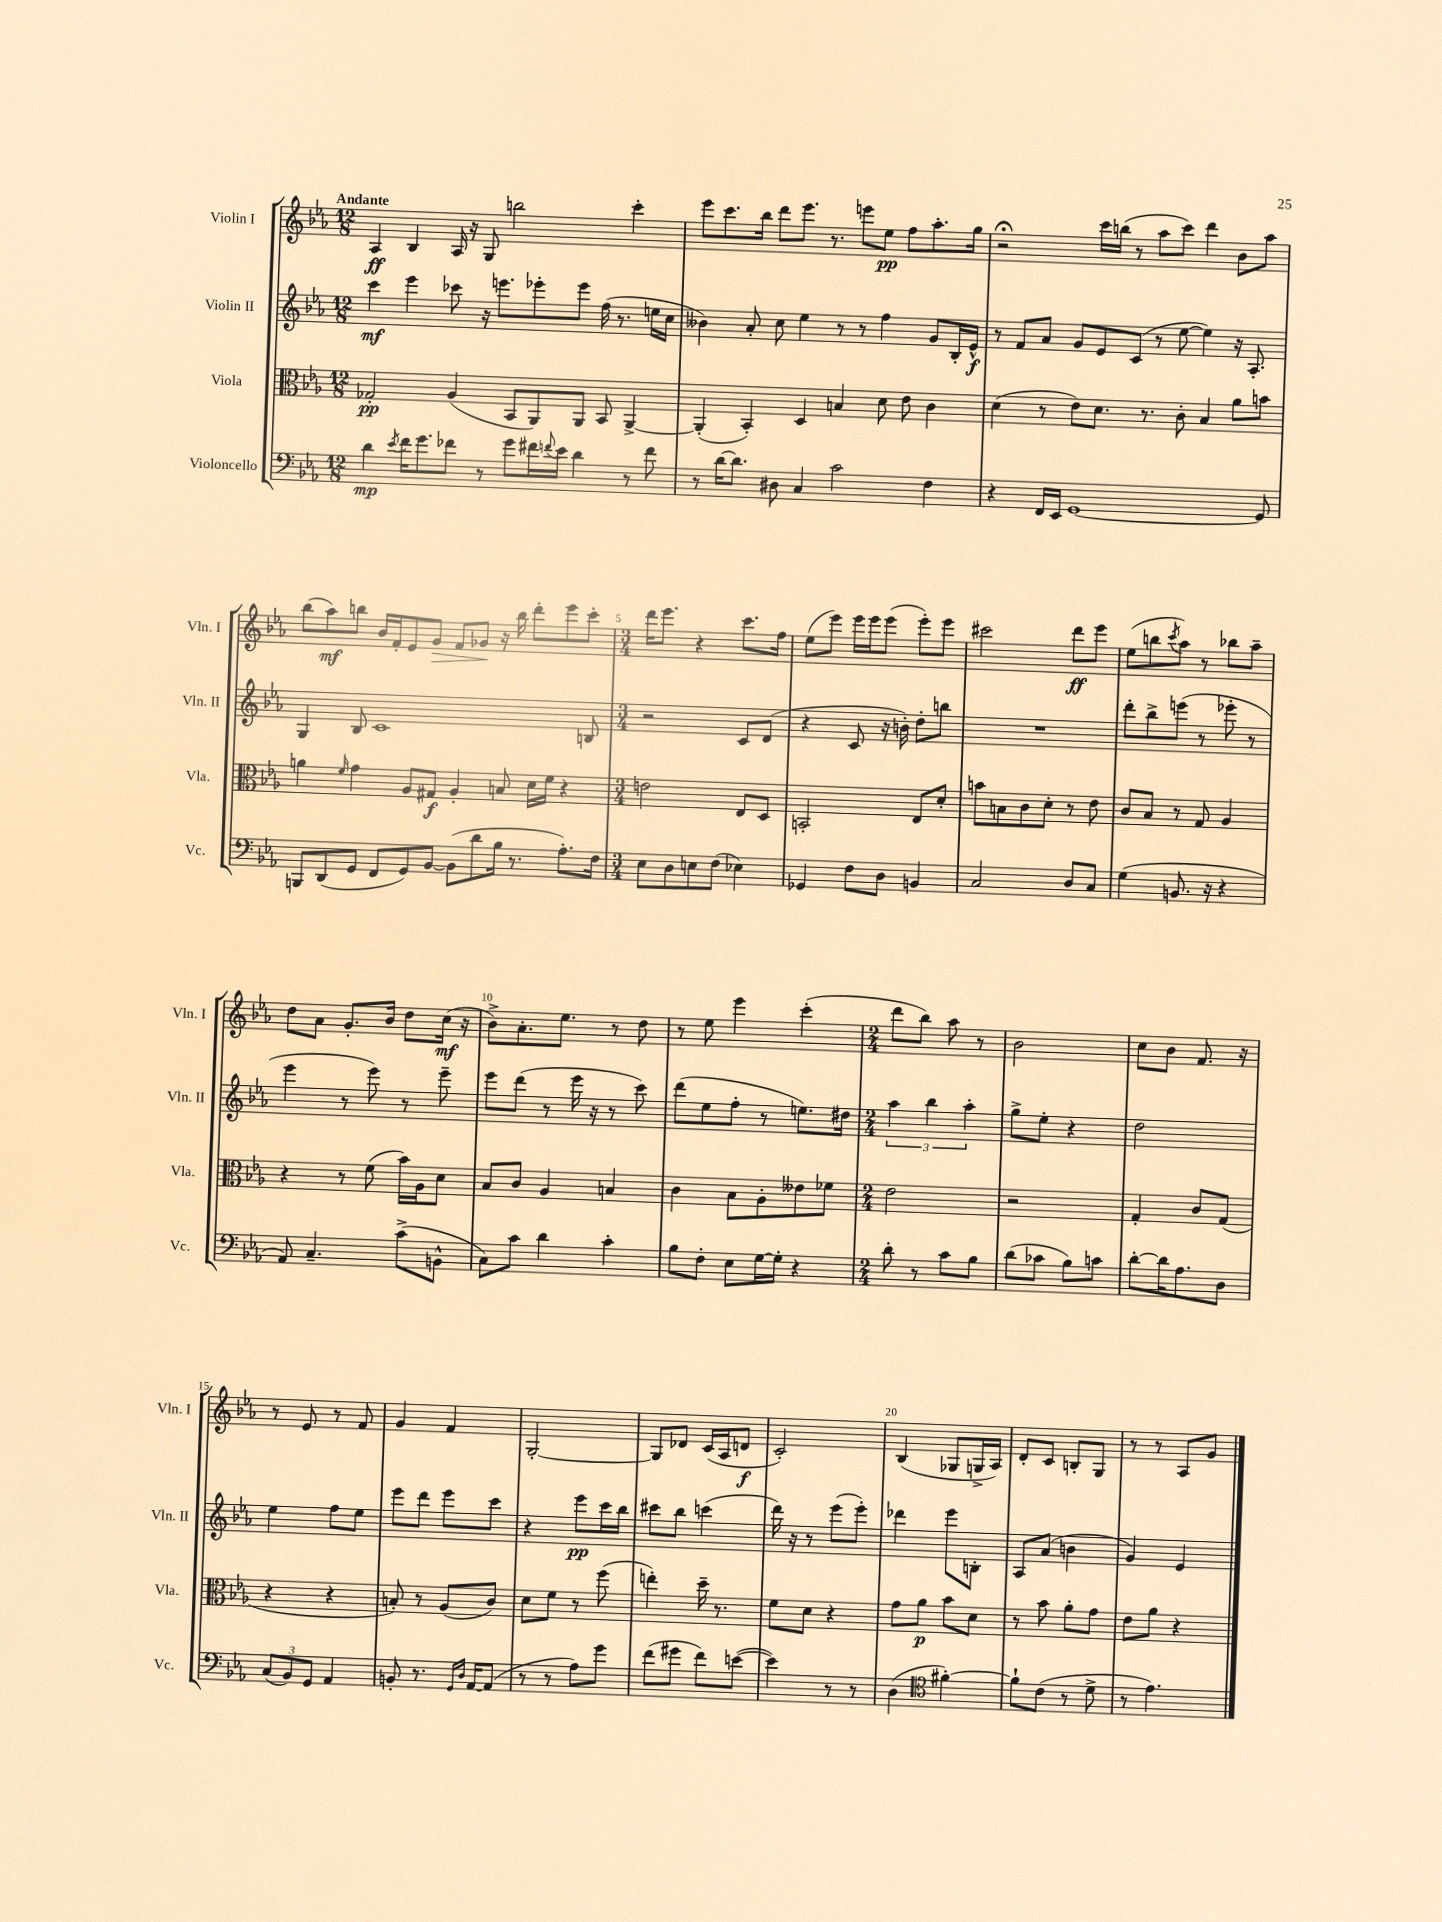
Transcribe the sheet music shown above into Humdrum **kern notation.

**kern	**dynam	**kern	**dynam	**kern	**dynam	**kern	**dynam
*part4	*part4	*part3	*part3	*part2	*part2	*part1	*part1
*staff4	*staff4	*staff3	*staff3	*staff2	*staff2	*staff1	*staff1
*I"Violoncello	*	*I"Viola	*	*I"Violin II	*	*I"Violin I	*
*I'Vc.	*	*I'Vla.	*	*I'Vln. II	*	*I'Vln. I	*
*clefF4	*	*clefC3	*	*clefG2	*	*clefG2	*
*k[b-e-a-]	*	*k[b-e-a-]	*	*k[b-e-a-]	*	*k[b-e-a-]	*
*M12/8	*	*M12/8	*	*M12/8	*	*M12/8	*
=1	=1	=1	=1	=1	=1	=1	=1
!	!	!	!	!	!	!LO:TX:a:B:t=Andante	!
4d\	mp	2G-X'/	pp	4ccc\	mf	4A-/	ff
8qe-/	.	.	.	.	.	.	.
16f\KL	.	.	.	4eee-\	.	4B-/	.
8.g\	.	.	.	.	.	.	.
8f-X\J	.	(4A-/	.	8ccc-X\	.	16A-/	.
.	.	.	.	.	.	16r	.
8r	.	.	.	16r	.	8G/	.
.	.	.	.	8.eeen\L	.	.	.
8g\L	.	8BB-/L	.	.	.	2bbn\	.
16f#X\L	.	8AA-/)	.	8eee-X'\	.	.	.
8qqfn/	.	.	.	.	.	.	.
16e-\JJ	.	.	.	.	.	.	.
4d\	.	8AA-/J	.	8eee-\J	.	.	.
.	.	8BB-/	.	(16ff\	.	.	.
.	.	.	.	8.r	.	.	.
8r	.	[4AA-^/	.	.	.	4ccc'\	.
8f\	.	.	.	16een\LL	.	.	.
.	.	.	.	16cc\JJ	.	.	.
=2	=2	=2	=2	=2	=2	=2	=2
8r	.	(4AA-'/]	.	4b--X\)	.	8eee-\L	.
[16d\KL	.	.	.	.	.	8.ccc\	.
8.d\J]	.	.	.	.	.	.	.
.	.	4BB-'/)	.	8a-'/	.	.	.
.	.	.	.	.	.	16bb-\Jk	.
8D#X\	.	.	.	8cc\	.	8ddd\L	.
4C/	.	4D/	.	4ee-\	.	8.eee-\J	.
.	.	.	.	.	.	8.r	.
2c\	.	4Bn/	.	8r	.	.	.
.	.	.	.	8r	.	8eeen\L	.
.	.	8d\	.	4ff\	.	8ee-\J	pp
.	.	8e-\	.	.	.	8ff\L	.
4F\	.	4c\	.	8g/L	.	8.aa-'\	.
.	.	.	.	16B-'/L	.	.	.
.	.	.	.	16e-^^/JJ	f	16gg\Jk	.
=3	=3	=3	=3	=3	=3	=3	=3
4r	.	(4d\	.	8r	.	2r;<	.
.	.	.	.	8f/L	.	.	.
16FF/LL	.	8r	.	8a-/J	.	.	.
16EE-/JJ	.	.	.	.	.	.	.
[1GG	.	8e-\L)	.	8g/L	.	.	.
.	.	8.d\J	.	8e-/	.	16ccc\LL	.
.	.	.	.	.	.	(16bbn\JJ	.
.	.	.	.	(8c/J	.	8r	.
.	.	8.r	.	.	.	.	.
.	.	.	.	8r	.	8aa-\L	.
.	.	8c'\	.	[8ee-\	.	8ccc\J)	.
.	.	4B-/	.	4ee-\])	.	4ddd\	.
.	.	8a-\L	.	16r	.	8b-\L	.
.	.	.	.	8.A-'/	.	.	.
8GG/]	.	8bn\J	.	.	.	8aa-\J	.
!!LO:LB:g=z
=4	=4	=4	=4	=4	=4	=4	=4
8BBBn/L	.	4an\	.	4G/	.	(8bb-\L	.
(8DD/	.	.	.	.	.	8aa-\)	mf
.	.	16qqf/	.	.	.	.	.
8GG/J	.	4g\	.	8B-/	.	8bbn\J	.
8FF/L	.	.	.	1c	.	16b-/LL	.
.	.	.	.	.	.	16f'/J	.
8GG/)	.	8A-/L	.	.	.	8e-/	.
!	!	!	!	!	!	!	!LO:HP:b
[8BB-/J	.	8G#X/J	f	.	.	8g/J	>
(8BB-\L]	.	4A-'/	.	.	.	8f/L	.
8d\	.	.	.	.	.	8g-X/J	.
16B-\Jk	.	8Bn/	.	.	.	16r	]
8.r	.	.	.	.	.	16bb\	.
.	.	16d\LL	.	.	.	8ddd'\L	.
.	.	16f\JJ	.	.	.	.	.
8.A-'\L)	.	4r	.	.	.	8eee-\	.
.	.	.	.	8Bn/	.	8ccc'\J	.
16F\Jk	.	.	.	.	.	.	.
=5	=5	=5	=5	=5	=5	=5	=5
*M3/4	*	*M3/4	*	*M3/4	*	*M3/4	*
8E-\L	.	2en\	.	2r	.	16ddd\KL	.
.	.	.	.	.	.	8.eee-\J	.
8D\	.	.	.	.	.	.	.
8En\	.	.	.	.	.	4r	.
(8F\J	.	.	.	.	.	.	.
4E-X\)	.	8E-/L	.	8c/L	.	8.ccc\L	.
.	.	8D/J	.	(8d/J	.	.	.
.	.	.	.	.	.	16ff\Jk	.
=6	=6	=6	=6	=6	=6	=6	=6
4GG-X/	.	2BBn'/	.	4r	.	(8ee-\L	.
.	.	.	.	.	.	8eee-\J)	.
8F\L	.	.	.	8c/	.	16eee-\LL	.
.	.	.	.	.	.	16eee-\J	.
8D\J	.	.	.	16r	.	(8eee-\J	.
.	.	.	.	16bn'\)	.	.	.
4BBn/	.	8E-/L	.	8dd'\L	.	8eee-'\L)	.
.	.	8d'/J	.	8bbn\J	.	8eee-\J	.
=7	=7	=7	=7	=7	=7	=7	=7
2C/	.	8bn\L	.	2.r	.	2ccc#X\	.
.	.	8Bn\	.	.	.	.	.
.	.	8c\	.	.	.	.	.
.	.	8d'\J	.	.	.	.	.
8D/L	.	8r	.	.	.	8ddd\L	ff
8C/J	.	8e-\	.	.	.	8eee-\J	.
=8	=8	=8	=8	=8	=8	=8	=8
(4G\	.	8c/L	.	8ddd'\L	.	(8ee-\L	.
.	.	8B-/J	.	8bb-^\	.	8bbn\	.
.	.	.	.	.	.	8qccc/	.
8.BBn/	.	8r	.	(8eeen\J	.	8aa-\J)	.
.	.	8G/	.	8r	.	8r	.
16r	.	.	.	.	.	.	.
4r	.	4A-/	.	8eee-X'\	.	8bb-X\L	.
.	.	.	.	8r	.	8aa-~\J	.
!!LO:LB:g=z
=9	=9	=9	=9	=9	=9	=9	=9
8AA-/)	.	4r	.	4eee-\	.	8dd\L	.
4.C~/	.	.	.	.	.	8a-\J	.
.	.	8r	.	8r	.	8.g'/L	.
.	.	(8f\	.	8eee-\)	.	.	.
.	.	.	.	.	.	16b-/Jk	.
(8c^\L	.	16b-\LL)	.	8r	.	8dd\L	.
.	.	16A-\J	.	.	.	.	.
8BBn^^\J	.	8d\J	.	8eee-~\	.	(16cc\Jk	mf
.	.	.	.	.	.	16r	.
=10	=10	=10	=10	=10	=10	=10	=10
8C\L)	.	8B-/L	.	8eee-\L	.	8b-^\L)	.
8c\J	.	8c/J	.	(8ddd\J	.	8.a-'\	.
4d\	.	4A-/	.	8r	.	.	.
.	.	.	.	.	.	8.ee-\J	.
.	.	.	.	16eee-\	.	.	.
.	.	.	.	16r	.	.	.
4c'\	.	4Bn/	.	8r	.	8r	.
.	.	.	.	8ccc\)	.	8dd\	.
=11	=11	=11	=11	=11	=11	=11	=11
8B-\L	.	4c\	.	(8ddd\L	.	8r	.
8F'\J	.	.	.	8ee-\	.	8ee-\	.
8E-\L	.	8B-\L	.	8ff'\J	.	4eee-\	.
[16G\L	.	8A-'\	.	8r	.	.	.
16G'\JJ]	.	.	.	.	.	.	.
4r	.	8e--X\	.	8.een\L)	.	(4ccc'\	.
.	.	8f-X\J	.	.	.	.	.
.	.	.	.	16dd#X\Jk	.	.	.
=12	=12	=12	=12	=12	=12	=12	=12
*M2/4	*	*M2/4	*	*M2/4	*	*M2/4	*
8d'\	.	2e-\	.	6aa-\	.	8ddd\L	.
8r	.	.	.	.	.	8bb-\J)	.
.	.	.	.	6bb-\	.	.	.
8c\L	.	.	.	.	.	8aa-\	.
.	.	.	.	6aa-'\	.	.	.
8B-\J	.	.	.	.	.	8r	.
=13	=13	=13	=13	=13	=13	=13	=13
(8d\L	.	2r	.	8gg^\L	.	2b-\	.
8c-X\J	.	.	.	8ee-'\J	.	.	.
8B-\L)	.	.	.	4r	.	.	.
8cn\J	.	.	.	.	.	.	.
=14	=14	=14	=14	=14	=14	=14	=14
[8d'\L	.	4G'/	.	2dd\	.	8cc\L	.
16d\K]	.	.	.	.	.	8b-\J	.
8.A-\	.	.	.	.	.	.	.
.	.	8c/L	.	.	.	8.f/	.
8D\J	.	(8G/J	.	.	.	.	.
.	.	.	.	.	.	16r	.
!!LO:LB:g=z
=15	=15	=15	=15	=15	=15	=15	=15
(12C/L	.	4r	.	4ee-\	.	8r	.
12BB-/)	.	.	.	.	.	.	.
.	.	.	.	.	.	8e-/	.
12GG/J	.	.	.	.	.	.	.
4AA-/	.	4r	.	8ff\L	.	8r	.
.	.	.	.	8ee-\J	.	8f/	.
=16	=16	=16	=16	=16	=16	=16	=16
8BBn'/	.	8Bn'/)	.	8eee-\L	.	4g/	.
8.r	.	8r	.	8ddd\J	.	.	.
.	.	(8A-/L	.	8eee-\L	.	4f/	.
16qqGG/LL	.	.	.	.	.	.	.
16qqD/JJ	.	.	.	.	.	.	.
[16AA-/KL	.	.	.	.	.	.	.
(8AA-/J]	.	8c/J)	.	8ccc\J	.	.	.
=17	=17	=17	=17	=17	=17	=17	=17
8r	.	8d\L	.	4r	.	[2G'/	.
8r	.	8f\J	.	.	.	.	.
8A-\L)	.	8r	.	8eee-\L	pp	.	.
8g\J	.	(8ff\	.	16ccc\L	.	.	.
.	.	.	.	16bb-\JJ	.	.	.
=18	=18	=18	=18	=18	=18	=18	=18
(8f\L	.	4een'\)	.	8ccc#X\L	.	8G/L]	.
8g#X\J	.	.	.	8bb-\J	.	8d-X/J	.
8f\L)	.	16dd~\	.	(4cccn\	.	(16c/LL	.
.	.	8.r	.	.	.	16A-/J	.
([8en\J	.	.	.	.	.	8dn/J	f
=19	=19	=19	=19	=19	=19	=19	=19
4e\])	.	8f\L	.	16ddd\)	.	2c'/)	.
.	.	.	.	16r	.	.	.
.	.	8d\J	.	8r	.	.	.
8r	.	4r	.	(8eee-\L	.	.	.
8r	.	.	.	8eee-'\J)	.	.	.
=20	=20	=20	=20	=20	=20	=20	=20
(4D\	.	8g\L	.	4ddd-X\	.	(4B-/	.
.	.	8a-\J	p	.	.	.	.
*clefC4	*	*	*	*	*	*	*
[4f#X'\)	.	8b-\L	.	8eee-\L	.	8G-X/L	.
.	.	8d\J	.	8Bn'\J	.	16Gn^/L	.
.	.	.	.	.	.	16A-/JJ)	.
=21	=21	=21	=21	=21	=21	=21	=21
8f#`\L]	.	8r	.	8A-/L	.	8d'/L	.
(8c\J	.	8b-\	.	(8a-/J	.	8c/J	.
8r	.	8a-'\L	.	4bn\	.	8Bn'/L	.
8d^\	.	8g\J	.	.	.	8G/J	.
=22	=22	=22	=22	=22	=22	=22	=22
8r	.	8e-\L	.	4g/)	.	8r	.
4.e-\)	.	8a-\J	.	.	.	8r	.
.	.	4r	.	4e-/	.	8A-/L	.
.	.	.	.	.	.	8g/J	.
==	==	==	==	==	==	==	==
*-	*-	*-	*-	*-	*-	*-	*-
